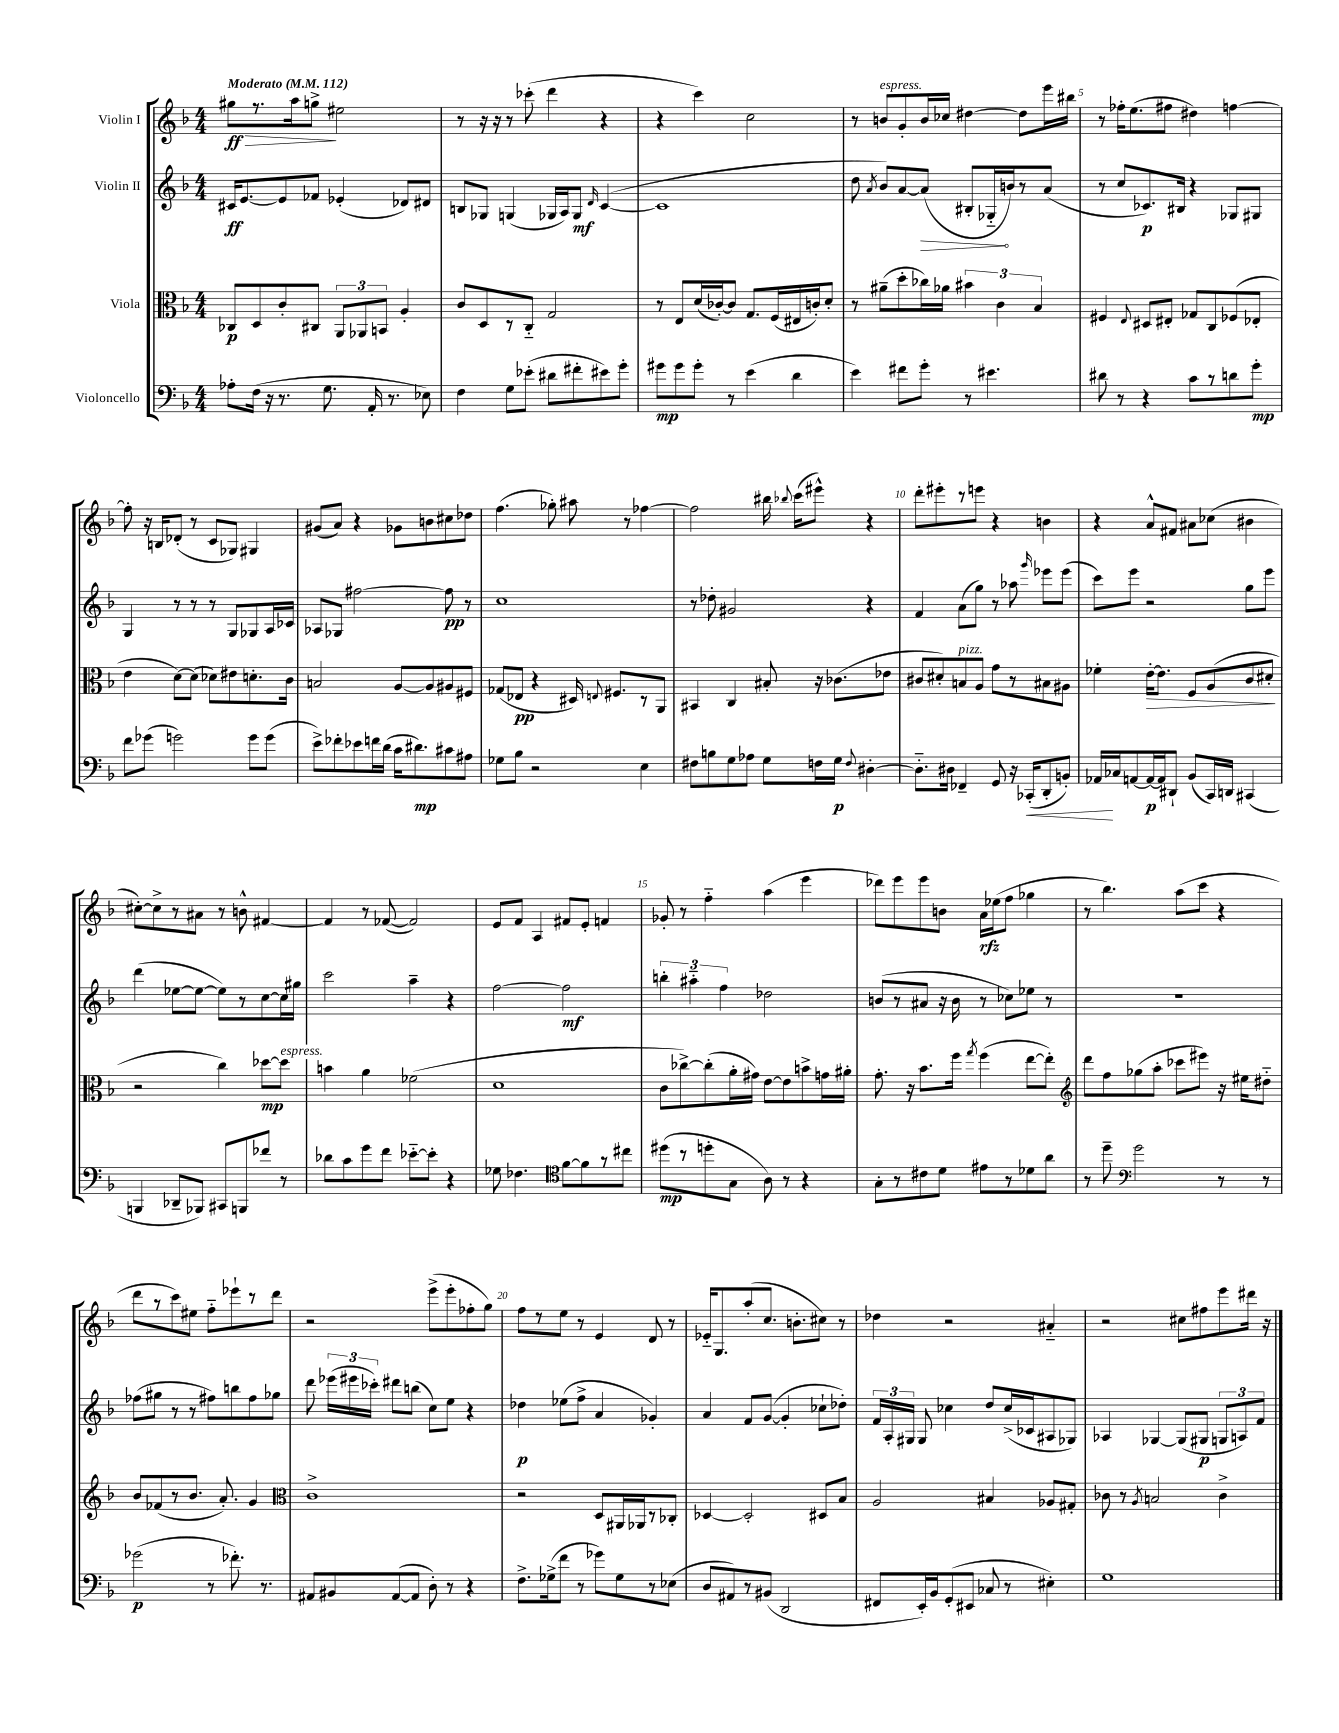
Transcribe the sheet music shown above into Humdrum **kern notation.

**kern	**kern	**kern	**kern
*staff4	*staff3	*staff2	*staff1
*clefF4	*clefC3	*clefG2	*clefG2
*k[b-]	*k[b-]	*k[b-]	*k[b-]
*M4/4	*M4/4	*M4/4	*M4/4
*MM112	*MM112	*MM112	*MM112
8A-'	8C-	16c#	8gg#
.	.	[8.e	.
(16F	8D	.	8.r
16r	.	.	.
8.r	8c'	8e]	.
.	.	.	16aa
.	8C#	8f-	8gg^
8.G	.	.	.
.	12AA	(4e-'	2ee#
.	12AA-	.	.
16AA'	.	.	.
.	12BB	.	.
8.r	.	.	.
.	4A'	8d-)	.
8E-)	.	8d#	.
=	=	=	=
4F	8c	8B	8r
.	8D	8G-	16r
.	.	.	16r
8G	8r	(4G	8r
(8e-'	8C'~	.	(8ccc-'
8d#	2G	16G-	4ddd
.	.	16A)	.
8f#'	.	8G-	.
.	.	16qqd	.
8e#)	.	([4c	4r
8g'	.	.	.
=	=	=	=
8g#	8r	1c]	4r
8g#	8E	.	.
8g#'	(16d	.	4ccc)
.	[16c-')	.	.
8r	8c-]	.	.
(4e	8.G	.	2cc
.	(16F	.	.
4d	16E#	.	.
.	16c')	.	.
.	8d'	.	.
=	=	=	=
4e)	8r	8dd	8r
.	.	8qa	.
.	(8a#~	8b-)	8b
8f#	8dd'	[8a	8g'
8g'	16cc-)	(8a]	16b
.	16a-	.	16cc-
8r	6b#	8B#'	[4dd#
4.e#	.	16G-'~	.
.	6c	.	.
.	.	16b)	.
.	.	8r	8dd#]
.	6B-	.	.
.	.	(8a	16eee
.	.	.	16bb#
=	=	=	=
8d#	4F#	8r	8r
8r	.	8cc	16ff-'
.	.	.	(8.ee
.	8qqE	.	.
4r	8D#	8.c-)	.
.	8E#'	.	8ff#
.	.	16B#	.
8c	8G-	4r	4dd#)
8r	8C	.	.
8d	(8F-	8G-	[4ff
8g'	8E-'	8G#	.
=	=	=	=
8f	4e	4G	8ff']
(8g-	.	.	16r
.	.	.	16B
2g)	[8d)	8r	(8d-'
.	(8d]	8r	8r
.	8d-)	8r	8c
.	8e#	8G	8G-)
8g	8.d'	8G-	4G#
(8g	.	16A	.
.	16c	16c-	.
=	=	=	=
8e^)	2B	8A-	(8g#
8f-'	.	8G-	8a)
8e-	.	[2ff#	4r
16f	.	.	.
(16d	.	.	.
16c	[8A	.	8g-
8.d#)	.	.	.
.	8A]	.	8b
8c#	8A#	8ff#]	8cc#
8A#	8F#	8r	8dd-
=	=	=	=
8G-	(8G-	1cc	(4.ff
8B-	8E-	.	.
2r	4r	.	.
.	.	.	8gg-')
.	16D#)	.	8aa#
.	8qqE	.	.
.	8.F#	.	.
.	.	.	8r
4E	8r	.	[4ff-
.	8AA	.	.
=	=	=	=
8F#	4BB#	8r	2ff-]
8B	.	8dd-'	.
8G	4C	2g#	.
8A-	.	.	.
8G	8B#'	.	16bb#
.	.	.	8qqbb-
.	.	.	(16ccc
16F	16r	.	8eee#^^)
16G	(8.c-	.	.
8qqF	.	.	.
[4D#'	.	4r	4r
.	8e-	.	.
=	=	=	=
8.D#'~]	8c#	4f	8ddd'
.	8d#')	.	8eee#'
16D#	.	.	.
4FF-~	8B	(8a	8r
.	8A	8gg)	8eee
8GG	8g	8r	4r
16r	8r	8aa-	.
(16CC-'	.	.	.
.	.	16qqggg	.
8DD'	8B#	8eee-	4b
8BB')	8A#	(8eee-	.
=	=	=	=
16AA-	4f-'	8ccc)	4r
16C-	.	.	.
[8AA	.	8eee	.
16AA_	[16e'	2r	8a^^
16AA]	8.e]	.	.
8DD#`	.	.	8f#
(8BB-	8F	.	8a#
16CC)	(8A	.	(8cc-
16DD	.	.	.
(4CC#	8c	8gg	4b#
.	8d#'	8eee	.
=	=	=	=
4BBB	2r	(4ddd	[8cc#')
.	.	.	8cc#^]
8DD-~	.	[8ee-	8r
8BBB-)	.	8ee-_	8a#
8CC#	4cc)	8ee-])	8r
8BBB	.	8r	8b^^
8f-	[8dd-	[8cc	[4f#
8r	8dd-]	16cc]	.
.	.	16gg#	.
=	=	=	=
8d-	4b	2ccc	4f#]
8c	.	.	.
8g	4a	.	8r
8f	.	.	([8f-
[8e-'~	(2f-	4aa~	2f-])
8e-']	.	.	.
4r	.	4r	.
=	=	=	=
8G-	1d	[2ff	8e
4.F-	.	.	8f
.	.	.	4A
*clefC4	*	*	*
[8f	.	2ff]	8f#
8f]	.	.	8e'
8r	.	.	4f
8cc#	.	.	.
=	=	=	=
(8dd#	8c	6bb'	8g-'
8r	[8cc-^)	.	8r
.	.	6aa#'~	.
8dd'	(8cc-']	.	4ff'~
.	.	6ff	.
8G	16a'	.	.
.	16g#)	.	.
8A)	[8e	2dd-	(4aa
8r	8e]	.	.
4r	8b^	.	4eee
.	16g	.	.
.	16a#'	.	.
=	=	=	=
8G'	8.g'	(8b	8ddd-)
8r	.	8r	8eee
.	16r	.	.
8c#	8.b-	8a#	8eee
8d	.	16r	8b
.	16ff	16b	.
.	8qgg	.	.
8e#	(4ff	8r	16a
.	.	.	(16ee-
8r	.	8cc-)	8ff
8d-	[8ee	8ee-	4gg-
8a	8ee'])	8r	.
=	=	=	=
*	*clefG2	*	*
8r	8ddd	1r	8r
8dd~	8ff	.	4.bb-)
*clefF4	*	*	*
2g	(8gg-	.	.
.	8aa'	.	.
.	8ccc-	.	(8aa
.	8eee#)	.	8ccc
8r	16r	.	4r
.	16ee#	.	.
8r	8dd#'~	.	.
=	=	=	=
(2g-	8b-	(8ff-	8ddd
.	(8f-	8gg#	8r
.	8r	8r	8ccc)
.	8.b-	8r	8ee#
8r	.	8ff#)	8ff'~
.	8.a')	.	.
8.f-')	.	8bb	8eee-`
.	4g	8ff#	8r
8.r	.	.	.
.	.	8gg-	8ddd
=	=	=	=
*	*clefC3	*	*
8AA#	1c^	8ddd	2r
8BB#	.	(24eee-	.
.	.	24eee#	.
.	.	24ccc-')	.
([8AA#	.	8ddd#	.
8AA#]	.	(8bb	.
8D')	.	8cc)	(8eee^
8r	.	8ee	8eee'
4r	.	4r	8ff-'
.	.	.	8gg)
=	=	=	=
8.F^	2r	4dd-	8ff
.	.	.	8r
(16G-^	.	.	.
8f	.	(8ee-	8ee
8r	.	8ff^	8r
8g-)	8D	4a	4e
8G-	16AA#	.	.
.	16AA-	.	.
8r	8r	4g-')	8d
(8E-	8C-'	.	8r
=	=	=	=
8D	[4D-	4a	16e-'~
.	.	.	8.G
8AA#)	.	.	.
8r	2D-']	8f	(8aa'
(8BB#	.	([8g	8.cc
2DD	.	4g']	.
.	.	.	8.b'
.	8D#	8cc-`	8cc#)
.	8B-	8dd-')	8r
=	=	=	=
8FF#	2A	24f	4dd-
.	.	24A'	.
.	.	24G#	.
16EE')	.	8G#	.
16BB-	.	.	.
(8GG'	.	4cc-	2r
8EE#	.	.	.
8C-	4B#	8dd	.
8r	.	(16cc-^	.
.	.	16c-	.
4E#')	8A-	8A#	4a#'~
.	8G#'	8G-)	.
=	=	=	=
1G	8c-	4A-	2r
.	8r	.	.
.	8qA	.	.
.	2B	[4G-	.
.	.	(8G-]	8cc#
.	.	8G#	8ff#
.	4c-^	12G	8eee
.	.	12A)	.
.	.	.	16ddd#
.	.	12f	.
.	.	.	16r
==	==	==	==
*-	*-	*-	*-
